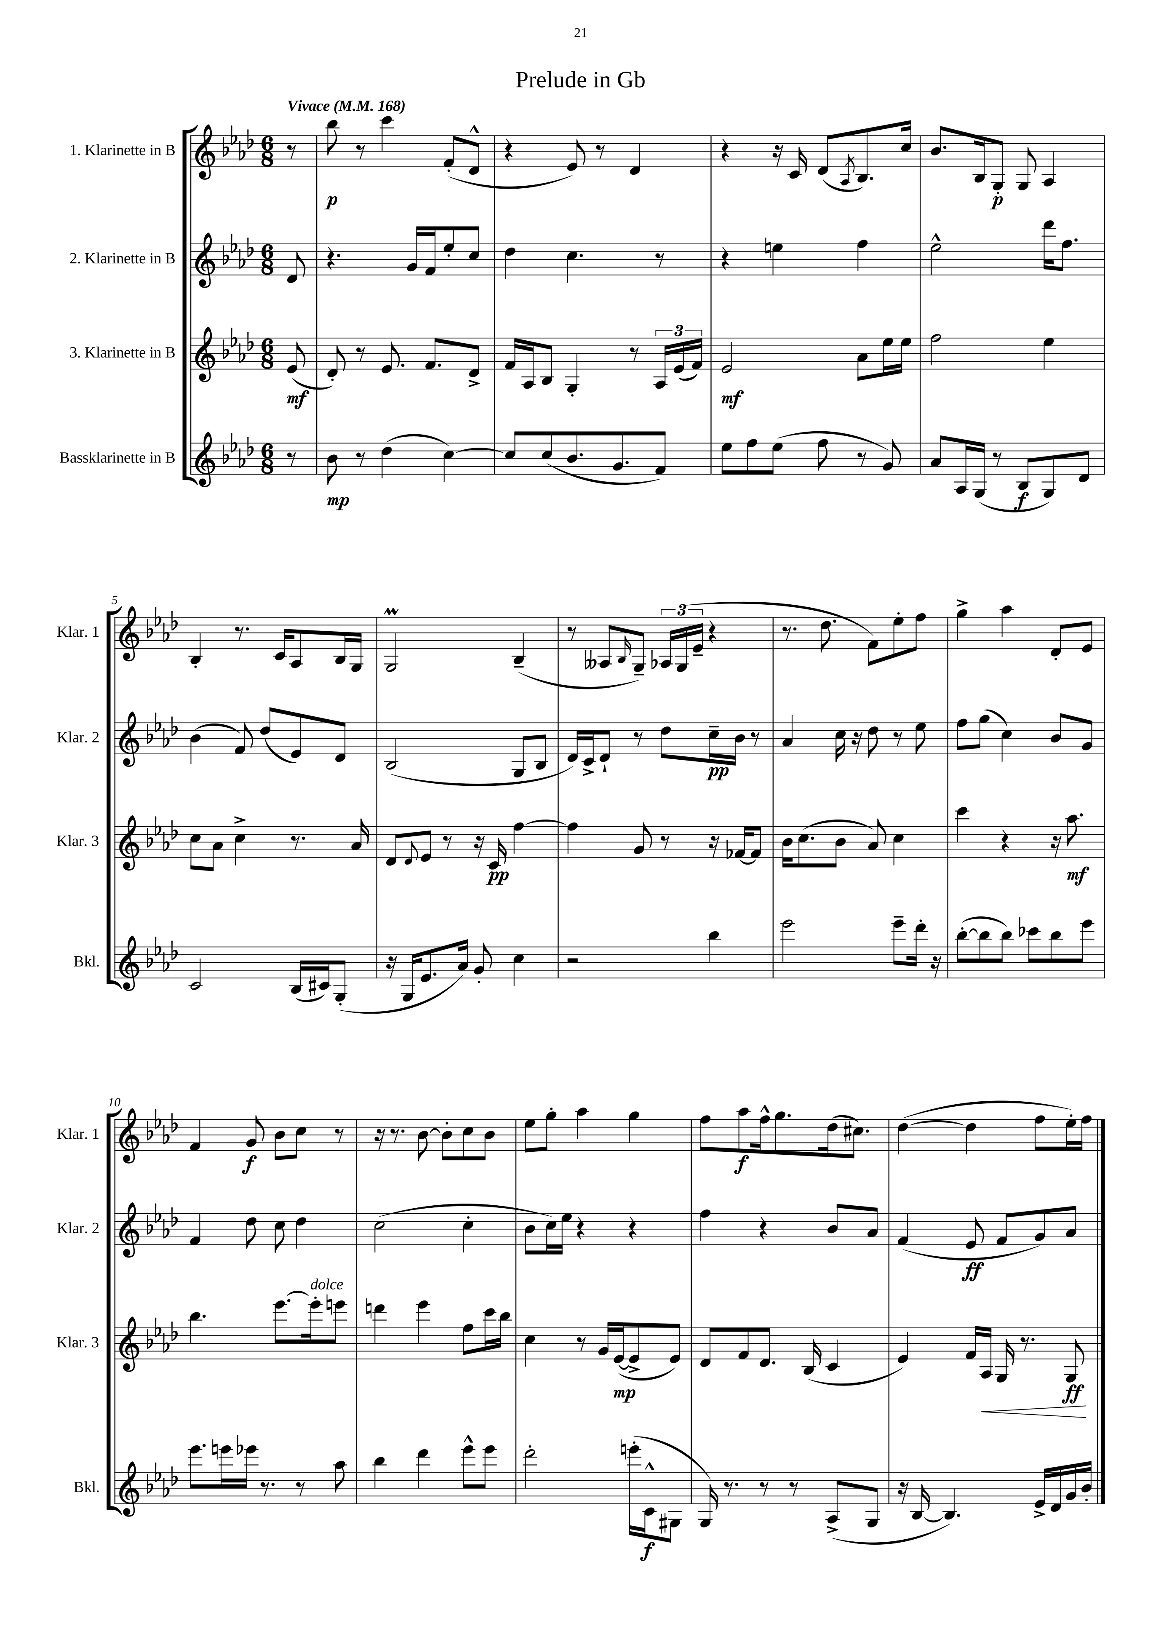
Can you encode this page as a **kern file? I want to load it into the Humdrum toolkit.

**kern	**dynam	**kern	**dynam	**kern	**dynam	**kern	**dynam
*part4	*part4	*part3	*part3	*part2	*part2	*part1	*part1
*staff4	*staff4	*staff3	*staff3	*staff2	*staff2	*staff1	*staff1
*I"Bassklarinette in B	*	*I"3. Klarinette in B	*	*I"2. Klarinette in B	*	*I"1. Klarinette in B	*
*I'Bkl.	*	*I'Klar. 3	*	*I'Klar. 2	*	*I'Klar. 1	*
*clefG2	*	*clefG2	*	*clefG2	*	*clefG2	*
*k[b-e-a-d-]	*	*k[b-e-a-d-]	*	*k[b-e-a-d-]	*	*k[b-e-a-d-]	*
*M6/8	*	*M6/8	*	*M6/8	*	*M6/8	*
*MM168	*	*MM168	*	*MM168	*	*MM168	*
=	=	=	=	=	=	=	=
!	!	!	!	!	!	!LO:TX:a:B:t=Vivace	!
8r	.	(8e-/	mf	8d-/	.	8r	.
=1	=1	=1	=1	=1	=1	=1	=1
8b-\	mp	8d-'/)	.	4.r	.	8bb-\	p
8r	.	8r	.	.	.	8r	.
(4dd-\	.	8.e-/	.	.	.	4ccc\	.
.	.	.	.	16g/LL	.	.	.
.	.	8.f/L	.	16f/J	.	.	.
[4cc\)	.	.	.	8ee-'/	.	(8f'/L	.
.	.	8d-^/J	.	8cc/J	.	8d-^^/J	.
=2	=2	=2	=2	=2	=2	=2	=2
8cc/L]	.	16f/LL	.	4dd-\	.	4r	.
.	.	16A-/J	.	.	.	.	.
(8cc/	.	8B-/J	.	.	.	.	.
8.b-/	.	4G'/	.	4.cc\	.	8e-/)	.
.	.	.	.	.	.	8r	.
8.g/	.	.	.	.	.	.	.
.	.	8r	.	.	.	4d-/	.
8f/J)	.	24A-/LL	.	8r	.	.	.
.	.	(24e-/	.	.	.	.	.
.	.	24f/JJ)	.	.	.	.	.
=3	=3	=3	=3	=3	=3	=3	=3
8ee-\L	.	2e-/	mf	4r	.	4r	.
8ff\	.	.	.	.	.	.	.
(8ee-\J	.	.	.	4een\	.	16r	.
.	.	.	.	.	.	16c/	.
8ff\	.	.	.	.	.	(8d-/L	.
.	.	.	.	.	.	8qA-/	.
8r	.	8a-\L	.	4ff\	.	8.B-/)	.
8g/)	.	16ee-\L	.	.	.	.	.
.	.	16ee-\JJ	.	.	.	16cc/Jk	.
=4	=4	=4	=4	=4	=4	=4	=4
8a-/L	.	2ff\	.	2ee-^^\	.	8.b-/L	.
16A-/L	.	.	.	.	.	.	.
(16G/JJ	.	.	.	.	.	16B-/k	.
8r	.	.	.	.	.	8G'/J	p
8B-/L	f	.	.	.	.	8G/	.
8G/)	.	4ee-\	.	16ddd-\KL	.	4A-/	.
.	.	.	.	8.ff\J	.	.	.
8d-/J	.	.	.	.	.	.	.
!!LO:LB:g=z
=5	=5	=5	=5	=5	=5	=5	=5
2c/	.	8cc\L	.	(4b-\	.	4B-'/	.
.	.	8a-\J	.	.	.	.	.
.	.	4cc^\	.	8f/)	.	8.r	.
.	.	.	.	(8dd-/L	.	.	.
.	.	.	.	.	.	16c/KL	.
(16B-/LL	.	8.r	.	8e-/)	.	8A-/	.
16c#X/J)	.	.	.	.	.	.	.
(8G'/J	.	.	.	8d-/J	.	16B-/L	.
.	.	16a-/	.	.	.	16G/JJ	.
=6	=6	=6	=6	=6	=6	=6	=6
16r	.	8d-/L	.	(2B-/	.	2Gm/	.
16G/KL	.	.	.	.	.	.	.
.	.	8qqd-/	.	.	.	.	.
8.e-/	.	8e-/J	.	.	.	.	.
.	.	8r	.	.	.	.	.
16a-/Jk)	.	.	.	.	.	.	.
8g'/	.	16r	.	.	.	.	.
.	.	16c/	pp	.	.	.	.
4cc\	.	[4ff\	.	8G/L	.	(4B-~/	.
.	.	.	.	8B-/J	.	.	.
=7	=7	=7	=7	=7	=7	=7	=7
2r	.	4ff\]	.	16d-/LL)	.	8r	.
.	.	.	.	16c^/J	.	.	.
.	.	.	.	8d-`/J	.	8A--X/L	.
.	.	.	.	.	.	16qqB-/	.
.	.	8g/	.	8r	.	8G~/J)	.
.	.	8r	.	8dd-\L	.	24A-X/LL	.
.	.	.	.	.	.	(24G/	.
.	.	.	.	.	.	24e-~/JJ	.
4bb-\	.	16r	.	16cc~\L	pp	4r	.
.	.	[16f-X/KL	.	16b-\JJ	.	.	.
.	.	8f-/J]	.	8r	.	.	.
=8	=8	=8	=8	=8	=8	=8	=8
2eee-\	.	16b-\KL	.	4a-/	.	8.r	.
.	.	(8.cc\	.	.	.	.	.
.	.	.	.	.	.	8.dd-\	.
.	.	8b-\J	.	16cc\	.	.	.
.	.	.	.	16r	.	.	.
.	.	8a-/)	.	8dd-\	.	8f\L)	.
8eee-~\L	.	4cc\	.	8r	.	8ee-'\	.
16ddd-'\Jk	.	.	.	8ee-\	.	8ff\J	.
16r	.	.	.	.	.	.	.
=9	=9	=9	=9	=9	=9	=9	=9
([8bb-'\L	.	4ccc\	.	8ff\L	.	4gg^\	.
8bb-\]	.	.	.	(8gg\J	.	.	.
8bb-\J)	.	4r	.	4cc\)	.	4aa-\	.
8ccc-X\L	.	.	.	.	.	.	.
8bb-\	.	16r	.	8b-/L	.	8d-'/L	.
.	.	8.aa-\	mf	.	.	.	.
8eee-\J	.	.	.	8g/J	.	8e-/J	.
!!LO:LB:g=z
=10	=10	=10	=10	=10	=10	=10	=10
8.eee-\L	.	4.bb-\	.	4f/	.	4f/	.
16eeen\L	.	.	.	.	.	.	.
16eee-X\JJ	.	.	.	8dd-\	.	8g/	f
8.r	.	.	.	.	.	.	.
.	.	[8.eee-\L	.	8cc\	.	8b-\L	.
8r	.	.	.	4dd-\	.	8cc\J	.
!	!	!LO:TX:a:i:t=dolce	!	!	!	!	!
.	.	16eee-'\k]	.	.	.	.	.
8aa-\	.	8eeen\J	.	.	.	8r	.
=11	=11	=11	=11	=11	=11	=11	=11
4bb-\	.	4dddn\	.	(2cc\	.	16r	.
.	.	.	.	.	.	8.r	.
4ddd-\	.	4eee-\	.	.	.	[8b-\	.
.	.	.	.	.	.	8b-'\L]	.
8eee-^^\L	.	8ff\L	.	4cc'\	.	8cc\	.
8eee-\J	.	16ccc\L	.	.	.	8b-\J	.
.	.	16bb-\JJ	.	.	.	.	.
=12	=12	=12	=12	=12	=12	=12	=12
2ddd-'\	.	4cc\	.	8b-\L	.	8ee-\L	.
.	.	.	.	16cc\L)	.	8gg'\J	.
.	.	.	.	16ee-\JJ	.	.	.
.	.	8r	.	4r	.	4aa-\	.
.	.	16g/LL	.	.	.	.	.
.	.	([16e-/J	mp	.	.	.	.
(16eeen'\LL	.	8e-^/]	.	4r	.	4gg\	.
16c^^\J	f	.	.	.	.	.	.
8G#X\J	.	8e-/J)	.	.	.	.	.
=13	=13	=13	=13	=13	=13	=13	=13
16G/)	.	8d-/L	.	4ff\	.	8ff\L	.
8.r	.	.	.	.	.	.	.
.	.	8f/	.	.	.	8aa-\	f
8r	.	8.d-/J	.	4r	.	16ff^^\k	.
.	.	.	.	.	.	8.gg\	.
8r	.	.	.	.	.	.	.
.	.	(16B-/	.	.	.	.	.
(8A-^/L	.	4c/	.	8b-/L	.	(16dd-\k	.
.	.	.	.	.	.	8.cc#X\J)	.
8G/J	.	.	.	8a-/J	.	.	.
=14	=14	=14	=14	=14	=14	=14	=14
16r	.	4e-/)	.	(4f/	.	([4dd-\	.
[16B-/	.	.	.	.	.	.	.
4.B-/])	.	.	.	.	.	.	.
.	.	16f/LL	.	8e-/	ff	4dd-\]	.
!	!	!	!LO:HP:b	!	!	!	!
.	.	16A-/JJ	<	.	.	.	.
.	.	16G/	.	8f/L	.	.	.
.	.	8.r	.	.	.	.	.
16e-^/LL	.	.	.	8g/)	.	8ff\L	.
16d-/	.	.	.	.	.	.	.
16g/	.	8G/	ff	8a-/J	.	16ee-'\L)	.
16b-'/JJ	.	.	.	.	.	16ff\JJ	.
.	.	.	[	.	.	.	.
==	==	==	==	==	==	==	==
*-	*-	*-	*-	*-	*-	*-	*-
